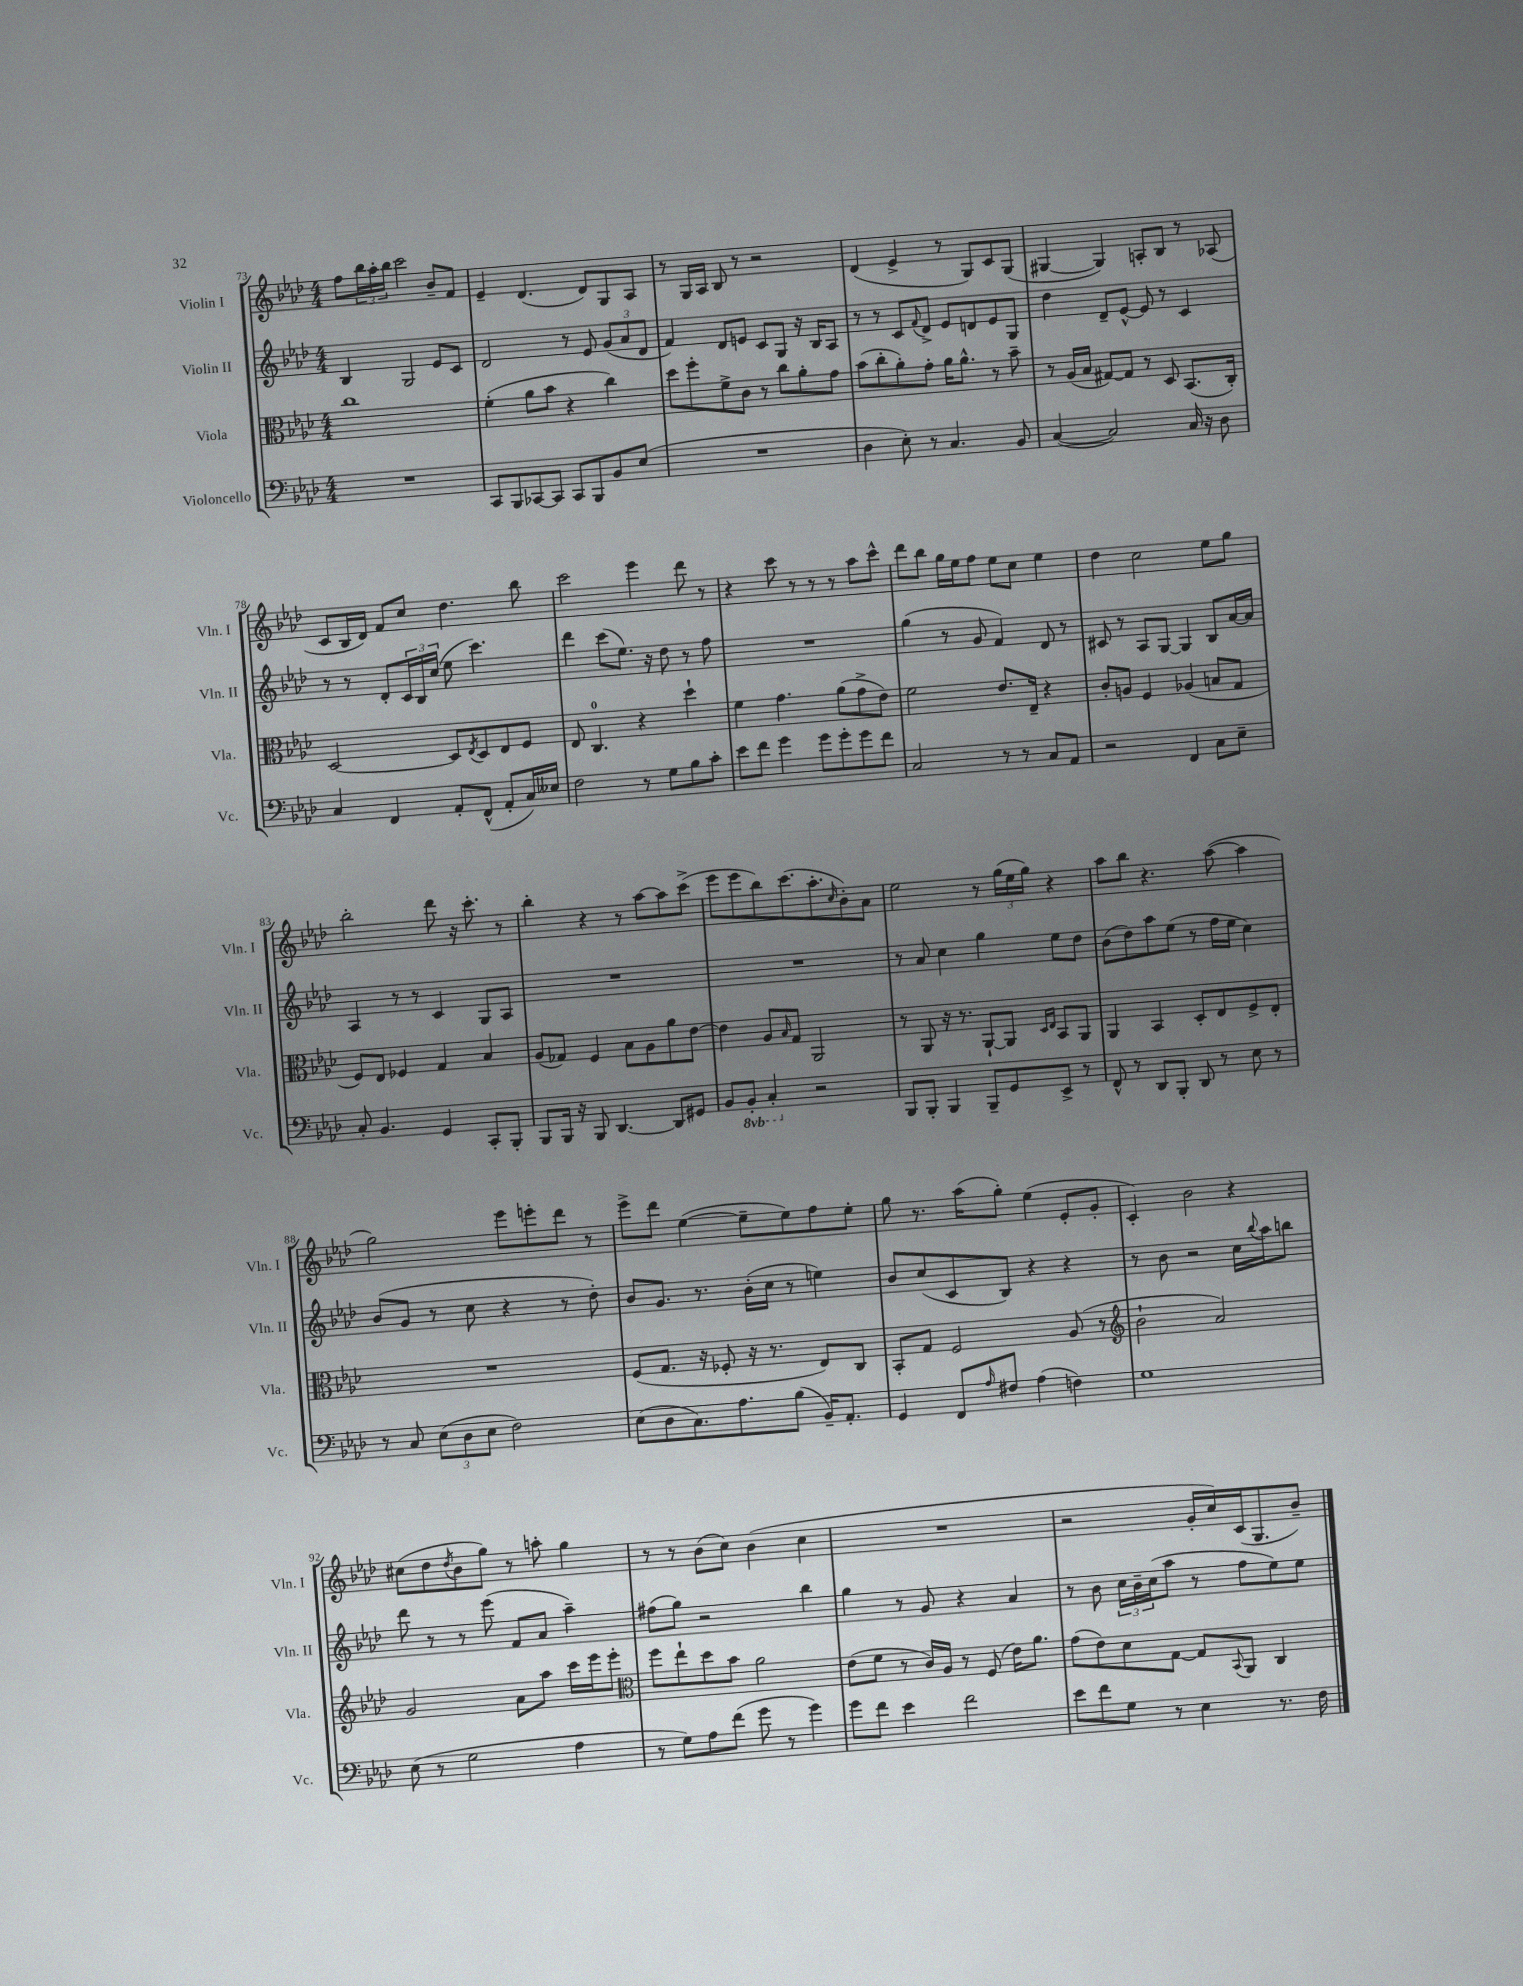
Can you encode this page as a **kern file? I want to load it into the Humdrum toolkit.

**kern	**kern	**kern	**kern
*staff4	*staff3	*staff2	*staff1
*clefF4	*clefC3	*clefG2	*clefG2
*k[b-e-a-d-]	*k[b-e-a-d-]	*k[b-e-a-d-]	*k[b-e-a-d-]
*M4/4	*M4/4	*M4/4	*M4/4
1r	1cc	4B-	8ff
.	.	.	24bb-
.	.	.	24aa-'
.	.	.	24bb-
.	.	2G	2ccc
.	.	8e-	8b-~
.	.	8c	8f
=	=	=	=
8CC	(4f'	2d-	4e-~
8BBB-	.	.	.
[8CC-	8a-	.	(4.d-
8CC-]	8b-	.	.
8CC-	4r	8r	.
8BBB-	.	8e-	8d-)
8BB-	4cc)	(12g	8G
.	.	12a-	.
(8E-	.	.	8A-
.	.	12d-	.
=	=	=	=
1r	8dd-	4f)	8r
.	8ff'	.	16G
.	.	.	16A-
.	8f^	8d-	8B-
.	8c	8e	8r
.	8r	8c	2r
.	8cc	8G	.
.	8a-'	16r	.
.	.	16B-	.
.	8g	8A-	.
=	=	=	=
4D-	(8b-	8r	(4d-
.	8cc'	8r	.
8E-')	8a-')	8c	4e-^
.	.	8qqf	.
8r	8g'	8d-^	.
4.C	16a-	8e-	8r
.	8.a-^^	.	.
.	.	8d	8G)
.	8r	8e-	8c
8BB-	8b-~	8G	(8G
=	=	=	=
([4C	8r	4dd-	[4G#
.	(16A-	.	.
.	16B-	.	.
2C])	[8G#)	8d-~	4G#])
.	8G#]	[8e-^^	.
.	8r	8e-]	8A'
.	8D-	8r	8B-
16C	(8.BB-	4c	8r
16r	.	.	.
8D-	.	.	(8A-
.	16C')	.	.
=	=	=	=
4C	[2D-	8r	8c
.	.	8r	16B-
.	.	.	16d-)
4FF	.	8d-'	8f
.	.	24c	8cc
.	.	24B-	.
.	.	(24cc	.
8AA-'	8D-]	8ee-	4.dd-
.	8qE-	.	.
(8FF^^	8D-	4.ccc)	.
8AA-'	8E-	.	.
16C)	8F	.	8bb-
16E--	.	.	.
=	=	=	=
2F	8E-	4ddd-	2ccc
.	4.C	.	.
.	.	(8ccc	.
.	.	8.ee-)	.
8r	4r	.	4eee-
.	.	16r	.
8G	.	8dd-	.
8B-	4dd-`	8r	8ddd-
8c'	.	8ff	8r
=	=	=	=
8e-	4f	1r	4r
8f	.	.	.
4g	4.g	.	8ccc
.	.	.	8r
8g	.	.	8r
8g'	(8a-	.	8r
8g	8g^	.	8aa-
8f	8e-)	.	8ccc^^
=	=	=	=
2C	2f	(4gg	8ddd-
.	.	.	8bb-
.	.	8r	16gg
.	.	.	16ee-
.	.	8g	8ff
8r	8.e-	4f)	8ee-
8r	.	.	8cc
.	16E-~	.	.
8C	4r	8d-	4ee-
8AA-	.	8r	.
=	=	=	=
2r	8c'	8c#	4dd-
.	8A	8r	.
.	4F	8A-	2cc
.	.	[8G	.
4FF	(4A-	4G]	.
8C	8B	8B-	8ee-
8E-~	8G	[16a-	8gg
.	.	16a-]	.
=	=	=	=
8C'	8F)	4A-	2bb-'
4.BB-	8E-	.	.
.	4F-	8r	.
.	.	8r	.
4GG	4G	4c	8ddd-
.	.	.	16r
.	.	.	8.ccc'
8CC'	4B-	8G	.
8BBB-'	.	8A-	8r
=	=	=	=
8BBB-	(8A-	1r	4bb-'
16BBB-	8G-)	.	.
16r	.	.	.
8BBB-	4F	.	4r
[4.DD-	.	.	.
.	8B-	.	8r
.	8A-	.	[8aa-
8DD-]	8a-	.	8aa-]
8GG#	[8e-	.	(8ccc^
=	=	=	=
8BB-	4e-]	1r	8eee-
8BBB-'	.	.	8eee-
4CC'	8A-	.	8bb-)
.	16qqB-	.	.
.	8G	.	(8.ccc
2r	2AA-	.	.
.	.	.	8.aa-'
.	.	.	16qqcc
.	.	.	8b-')
.	.	.	8a-
=	=	=	=
8BBB-	8r	8r	2ee-
8BBB-'	8AA-	8a-	.
4BBB-	16r	4cc	.
.	8.r	.	.
8BBB-~	[8AA-`	4gg	8r
8GG	8AA-]	.	(24gg
.	.	.	24ee-
.	.	.	24gg)
.	16qqD-	.	.
.	16qqE-	.	.
8EE-^	8BB-	8ee-	4r
8r	8AA-	8dd-	.
=	=	=	=
8FF^^	4AA-	(8b-	8aa-
8r	.	8dd-)	8bb-
8DD-	4BB-	8aa-	4.r
8BBB-'	.	(8ee-	.
8DD-	8D-'	8r	.
8r	8E-	16ff	([8aa-
.	.	16ee-	.
8E-	8F^	4cc)	4aa-]
8r	8E-'	.	.
=	=	=	=
8r	1r	(8b-	2gg)
8C	.	8g	.
(12E-	.	8r	.
12D-	.	.	.
.	.	8cc	.
12E-	.	.	.
2F)	.	4r	8eee-
.	.	.	8eee'
.	.	8r	8ddd-
.	.	8dd-')	8r
=	=	=	=
(8E-	(8F	8b-	8eee-^
8D-	8.G	8.g	8ddd-
8.C)	.	.	([4ee-
.	16r	8.r	.
.	8F-'	.	.
8.A-	.	.	.
.	16r	(16b-'	8ee-~]
.	8.r	16cc	.
(8B-	.	8r	8ee-)
16BB-~)	8E-)	4ee)	8ff
8.AA-'	.	.	.
.	8C	.	8ee-'
=	=	=	=
4GG	8BB-'	8b-	8gg
.	8G	(8cc	8.r
8FF	2F	8c	.
.	.	.	(16aa-
16qqA-	.	.	.
8F#	.	8B-)	8gg')
(4A-	.	4r	(4ee-
4F)	(8A-	4r	8e-'
.	8r	.	8g'
=	=	=	=
*	*clefG2	*	*
1G	2b-`	8r	4c')
.	.	8b-	.
.	.	2r	2b-
.	2a-)	.	.
.	.	16cc	4r
.	.	8qqbb-	.
.	.	16aa-	.
.	.	8bb	.
=	=	=	=
(8E-	2g	8ddd-	(8cc#
8r	.	8r	8dd-
.	.	.	8qdd-
2G	.	8r	8b-
.	.	(8eee-	8gg)
.	8a-	8f	8r
.	8aa-	8a-	8aa'
4A-	16ccc	4aa-~)	4gg
.	16eee-	.	.
.	8eee-'	.	.
=	=	=	=
*	*clefC3	*	*
8r	8ff	(8ff#	8r
8G)	8ee-`	8gg)	8r
8A-	8dd-	2r	(8b-
(8f	8b-	.	8cc)
8g	2a-	.	(4b-
8r	.	.	.
4g)	.	4bb-	4cc
=	=	=	=
8g	(8e-	4gg	1r
8f	8f	.	.
4e-	8r	8r	.
.	16c)	8g	.
.	16A-	.	.
2f	8r	4r	.
.	(8F	.	.
.	16e-)	4a-	.
.	8.a-	.	.
=	=	=	=
8e-	(8g	8r	2r
8f	8e-)	8b-	.
8G	8d-	24cc	.
.	.	24b-~	.
.	.	(24cc	.
8r	[8G	8aa-	.
4E-	8G]	8r	16g'
.	.	.	16cc)
.	8qqBB-	.	.
.	8AA-	8ff	(16c
.	.	.	8.G
8.r	4C	8ee-)	.
.	.	8ee-	8b-~)
16F	.	.	.
==	==	==	==
*-	*-	*-	*-
